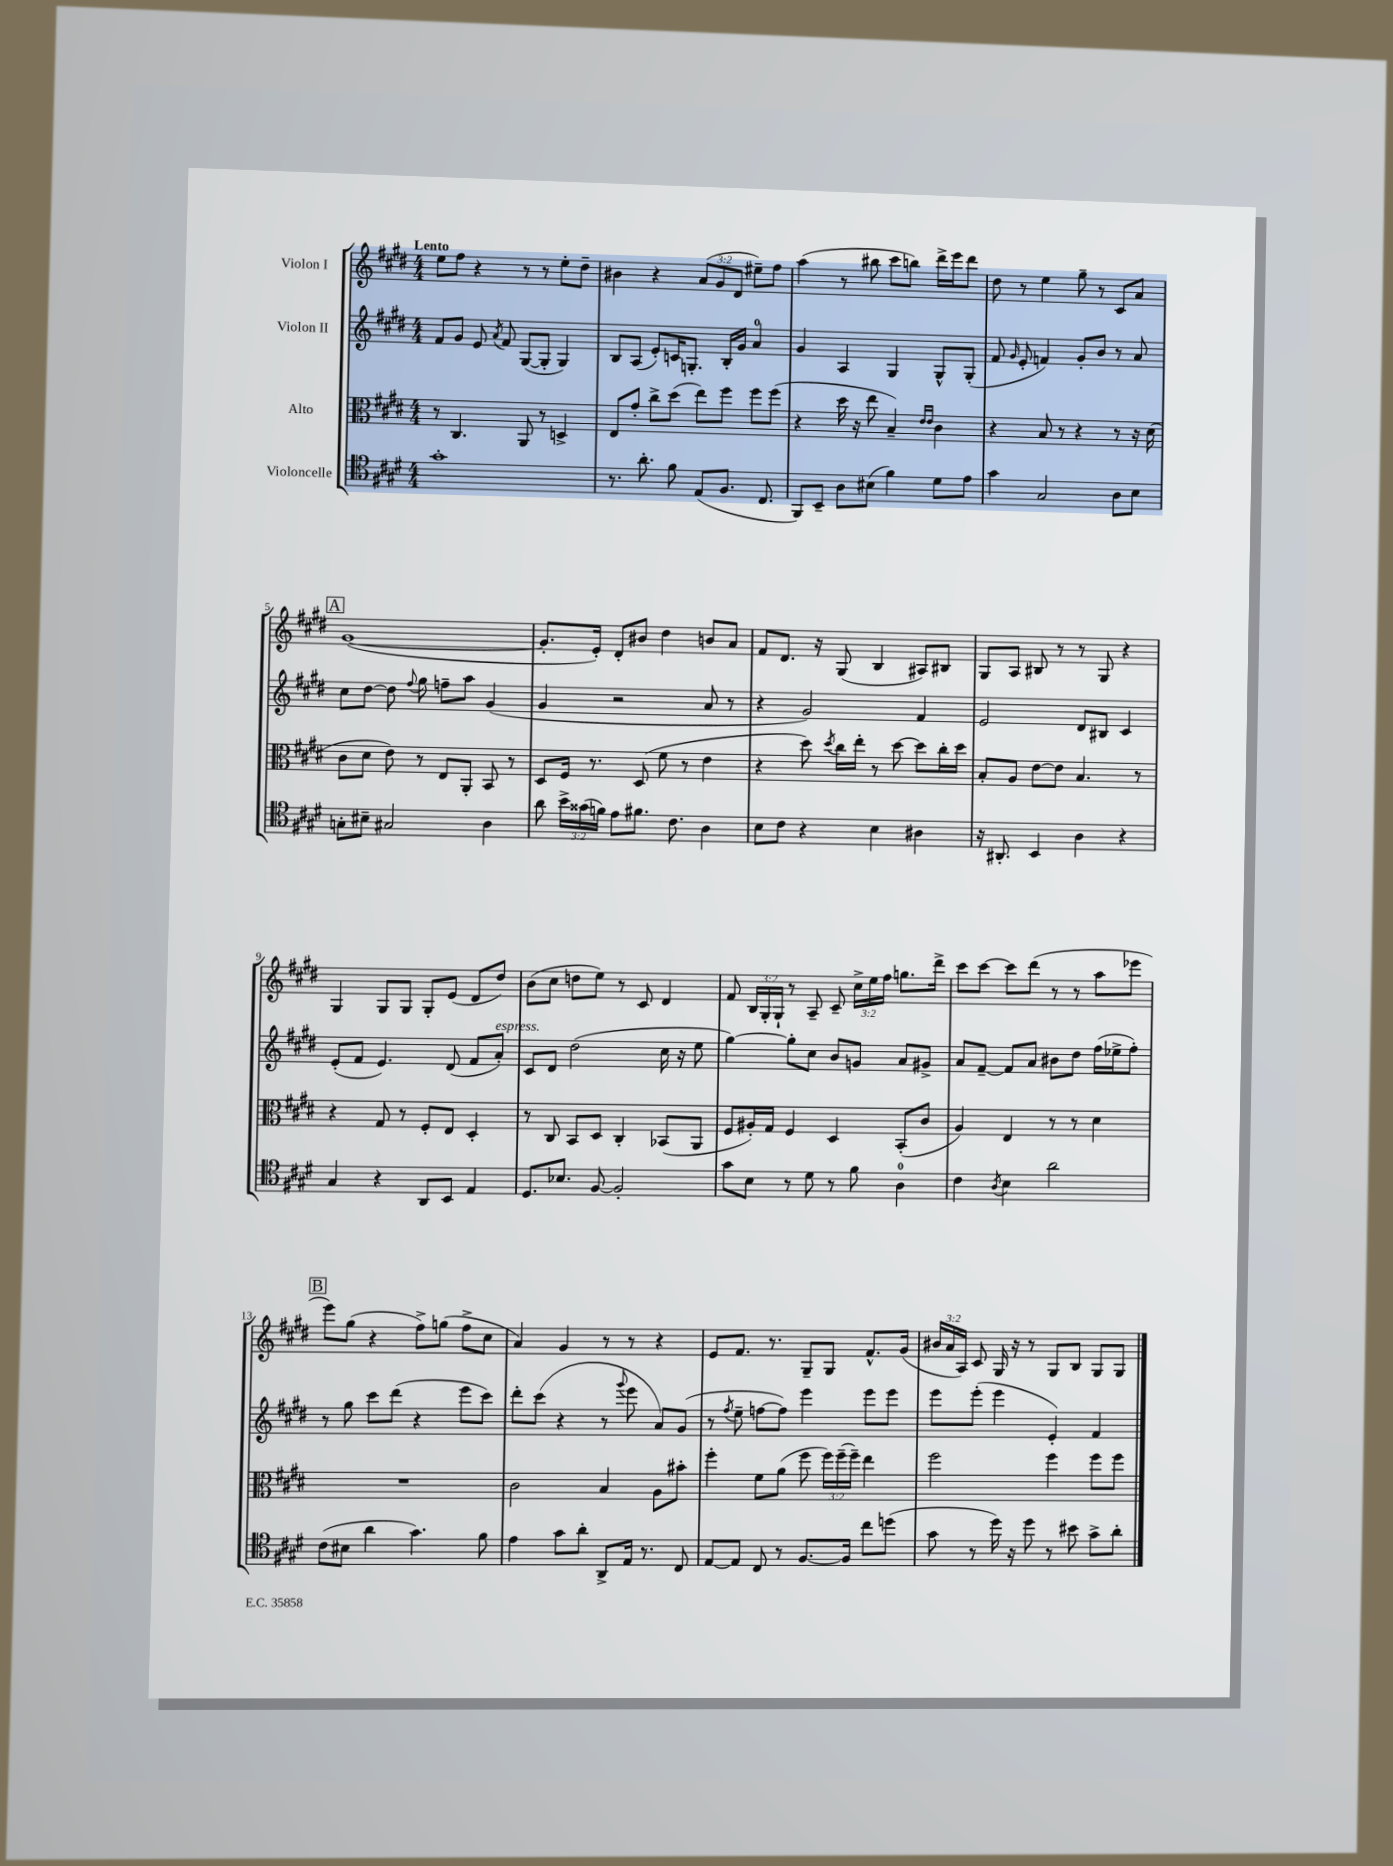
<<
\new StaffGroup <<
\new Staff = "s0" \with { instrumentName = "Violon I" } {
    \clef treble \key e \major \numericTimeSignature \time 4/4 \override Staff.TupletNumber.text = #tuplet-number::calc-fraction-text \tempo "Lento"
    \autoBeamOff e''8[ fis''8] r4 r8 r8 e''8[-. dis''8]-- |
    bis'4 r4 \tuplet 3/2 { a'8[( gis'8 dis'8] } eis''8[--) fis''8] |
    a''4( r8 bis''8 cis'''8[ b''8]) dis'''16[-> e'''16 dis'''8] |
    dis''8 r8 e''4 gis''8-- r8 cis'8[ a'8] |
    \mark \markup { \box "A" } gis'1~( |
    gis'8.[-. e'16]-.) dis'8[-. bis'8] dis''4 b'8[ a'8] |
    fis'8[ dis'8.] r16 gis8( b4 ais8[) bis8] |
    gis8[ a8] bis8 r8 r8 gis8 r4 |
    gis4 gis8[ gis8] gis8[-. e'8]( dis'8[ dis''8]) |
    b'8[( cis''8] d''8[ e''8]) r8 cis'8 dis'4 |
    fis'8 \tuplet 3/2 { b16[ gis16-. gis16]-! } r8 a8-- cis'8-- \tuplet 3/2 { cis''16[-> e''16 fis''16] } g''8.[ dis'''16]-> |
    cis'''8[ cis'''8]~ cis'''8[ dis'''8]( r8 r8 a''8[ ees'''8] |
    \mark \markup { \box "B" } e'''8[) gis''8]( r4 fis''8[->) g''8]( fis''8[-> cis''8] |
    a'4) gis'4 r8 r8 r4 |
    e'8[ fis'8.] r8. gis8[-- gis8] fis'8.[-^ gis'16]( |
    \tuplet 3/2 { bis'16[ a'16 a16]) } cis'8 gis16 r16 r8 gis8[ b8] gis8[ gis8] \bar "|." |
}
\new Staff = "s1" \with { instrumentName = "Violon II" } {
    \clef treble \key e \major \numericTimeSignature \time 4/4
    \autoBeamOff fis'8[ gis'8] e'8 \acciaccatura { a'8 } fis'8 gis8[~( gis8]-. gis4) |
    b8[ a8]( e'8[-.) c'16 g8.]-. b16[-. gis'16] a'4-0 |
    gis'4 a4 gis4 gis8[-^ gis8]-.( |
    fis'8 \grace { gis'16 } e'8-. f'4) gis'8[-. b'8] r8 a'8 |
    \mark \markup { \box "A" } cis''8[ dis''8]~ dis''8 \appoggiatura { fis''8 } gis''8 f''8[-- a''8] gis'4( |
    gis'4 r2 a'8 r8 |
    r4 gis'2) fis'4 |
    e'2 dis'8[ bis8] cis'4 |
    e'8[-.( fis'8] e'4.) dis'8( fis'8[ a'8]-.^\markup { \italic "espress." }) |
    cis'8[ dis'8] dis''2( cis''16 r16 e''8 |
    gis''4~) gis''8[-. cis''8] b'8[ g'8] a'8[ gis'8]-> |
    a'8[ fis'8]~-- fis'8[ a'8] bis'8[ dis''8] fis''16[( ees''16-> fis''8]-.) |
    \mark \markup { \box "B" } r8 gis''8 cis'''8[ dis'''8]( r4 e'''8[ cis'''8]) |
    dis'''8[-. cis'''8]( r4 r8 \appoggiatura { gis'''8 } e'''8 a'8[) gis'8]( |
    r8 \acciaccatura { fis''8 } e''8-- f''8[~ f''8]) e'''4 e'''8[ e'''8] |
    e'''8[ e'''8]-.( e'''4 e'4-.) fis'4 \bar "|." |
}
\new Staff = "s2" \with { instrumentName = "Alto" } {
    \clef alto \key e \major \numericTimeSignature \time 4/4 \override Staff.TupletNumber.text = #tuplet-number::calc-fraction-text
    \autoBeamOff r8 cis4. a,8 r8 d4-> |
    e8[ gis'8]-. cis''8[-> dis''8]( e''8[) fis''8] fis''8[ fis''8]( |
    r4 dis''16 r16 e''8 b4--) \grace { e'16[ e'16] } cis'4 |
    r4 b8 r8 r4 r8 r16 dis'16( |
    \mark \markup { \box "A" } cis'8[ dis'8] e'8) r8 e8[ a,8]-. b,8 r8 |
    dis8[ fis16] r8. dis8( fis'8 r8 e'4 |
    r4 dis''8) \acciaccatura { dis''8 } cis''16[ e''16]-. r8 dis''8~ dis''8[ cis''16-. dis''16] |
    b8[-. a8] e'8[~ e'8] b4. r8 |
    r4 gis8 r8 fis8[-. e8] dis4-. |
    r8 cis8 b,8[ dis8] cis4-. bes,8[( a,8] |
    fis8[ ais16-.) gis16] fis4 dis4 b,8[-.( cis'8] |
    a4) e4 r8 r8 dis'4 |
    \mark \markup { \box "B" } R1 |
    cis'2 b4 a8[ bis'8]-. |
    fis''4-. fis'8[ a'8]( fis''8 \tuplet 3/2 { fis''16[) fis''16--( fis''16]--) } e''4 |
    fis''2 fis''4 fis''8[ fis''8] \bar "|." |
}
\new Staff = "s3" \with { instrumentName = "Violoncelle" } {
    \clef tenor \key e \major \numericTimeSignature \time 4/4 \override Staff.TupletNumber.text = #tuplet-number::calc-fraction-text
    \autoBeamOff gis'1-. |
    r8. a'8.-. fis'8 e8[( fis8.] cis8. |
    fis,8[) b,8]-- a8[ bis8]( fis'4) dis'8[ e'8] |
    gis'4 gis2 a8[ b8] |
    \mark \markup { \box "A" } g8[-. bis8]-- gis2 a4 |
    a'8 \tuplet 3/2 { b'16[-> gisis'16( f'16]) } e'8[ fis'8.] cis'8. a4 |
    b8[ cis'8] r4 b4 ais4 |
    r16 ais,8.-. b,4 a4 r4 |
    gis4 r4 a,8[ b,8] e4 |
    dis8.[ bes8.] fis8~ fis2-. |
    gis'8[ b8] r8 dis'8 r8 fis'8 a4-0 |
    cis'4 \acciaccatura { a8 } b4 a'2 |
    \mark \markup { \box "B" } cis'8[( bis8] a'4 gis'4.) fis'8 |
    e'4 gis'8[ a'8]-. a,8[-> e16] r8. cis8 |
    e8[~ e8] cis8 r8 fis8.[~ fis16] cis''8[ d''8]( |
    gis'8 r8 dis''16) r16 dis''8 r8 bis'8 gis'8[-> a'8]-. \bar "|." |
}
>>
>>
